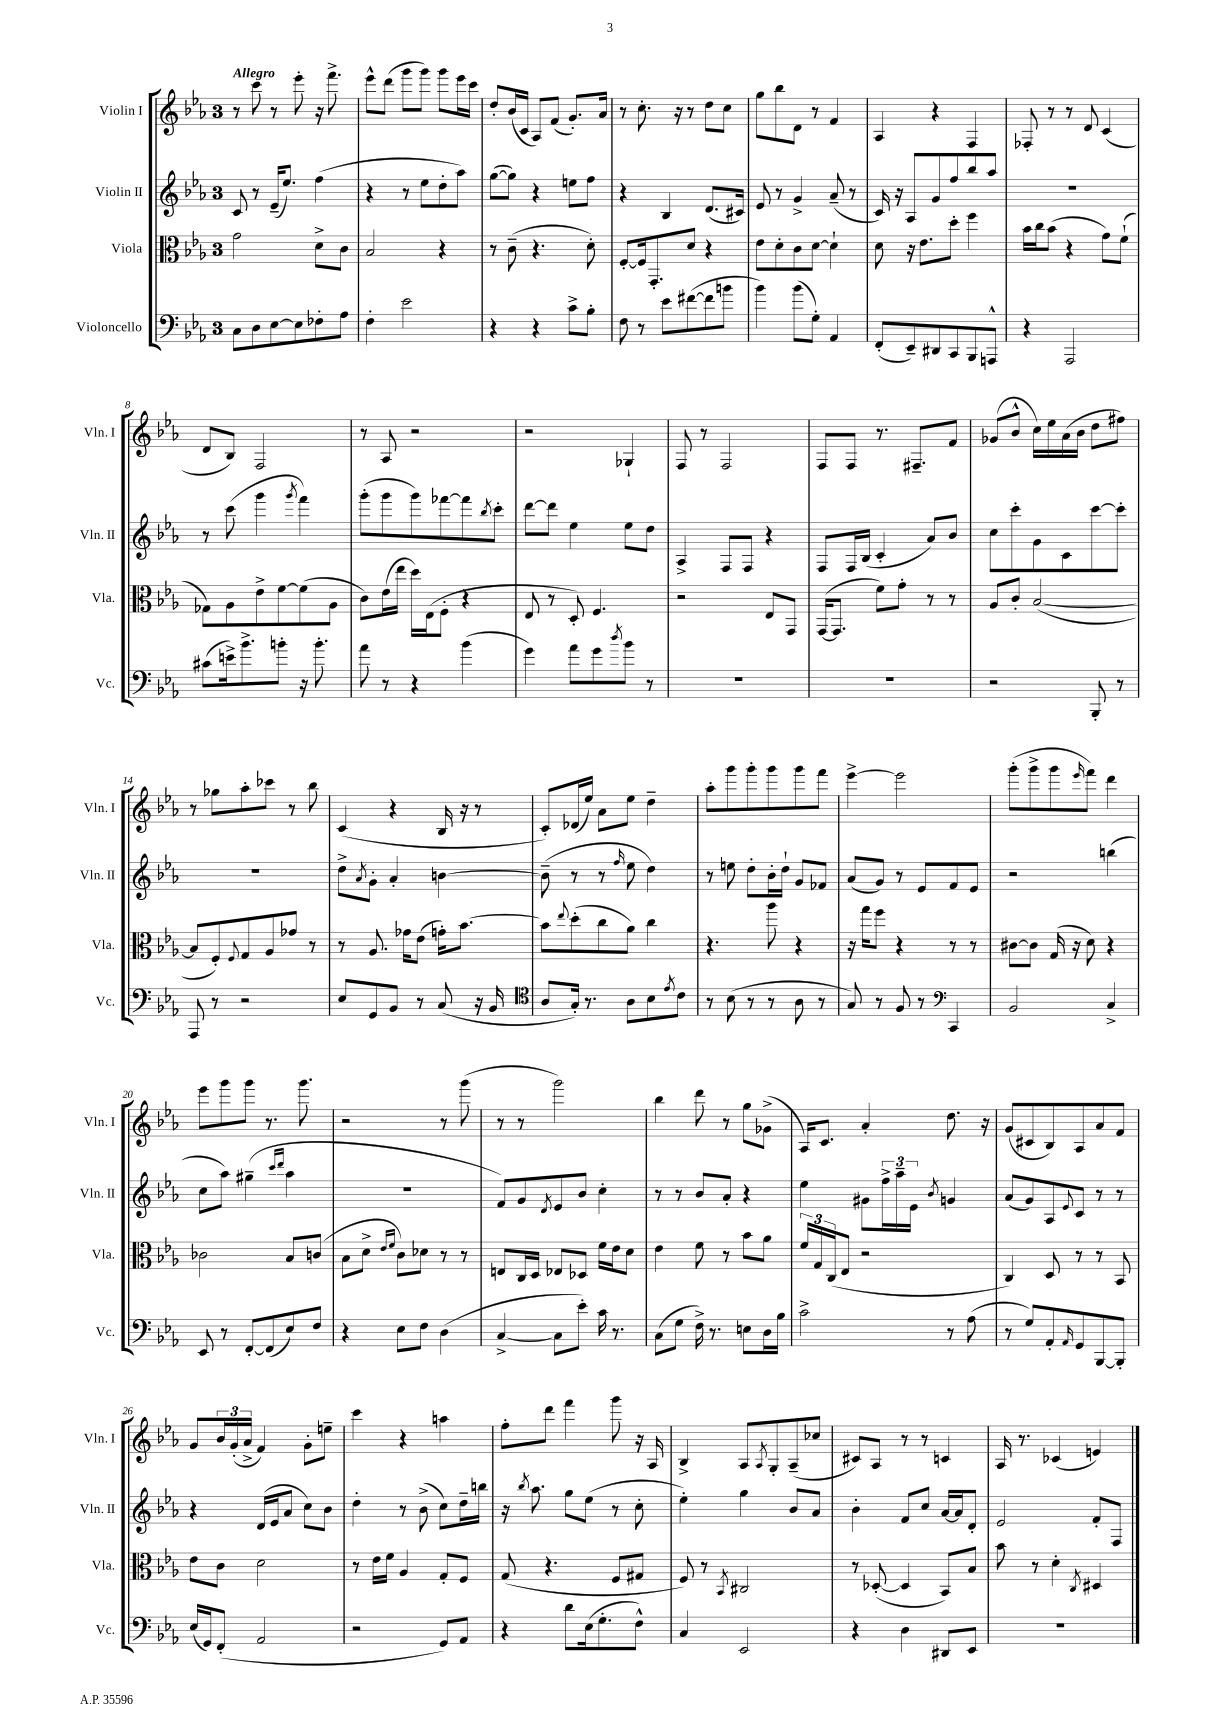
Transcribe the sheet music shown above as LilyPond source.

<<
\new StaffGroup <<
\new Staff = "s0" \with { instrumentName = "Violin I" shortInstrumentName = "Vln. I" } {
    \clef treble \key ees \major \once \override Staff.TimeSignature.style = #'single-digit \time 3/4 \tempo "Allegro"
    r8 c'''8 r8 ees'''8-. r16 f'''8.-> |
    ees'''8-^ d'''8( g'''8 g'''8) g'''8 ees'''16 c'''16 |
    d''8-. bes'16( c'16 aes8) f'8( g'8.-.) aes'16 |
    r8 c''8.-. r16 r8 d''8 c''8 |
    g''8 bes''8 d'8 r8 f'4 |
    aes4 r4 f4 |
    fes8-. r8 r8 d'8 c'4( |
    d'8 bes8) f2 |
    r8 aes8 r2 |
    r2 ges4-! |
    f8 r8 f2 |
    f8 f8 r8. fis8.-- f'8 |
    ges'8( bes'8-^ c''16) ees''16 aes'16( bes'16 d''8 fis''8) |
    r8 ges''8 aes''8-. ces'''8 r8 bes''8 |
    c'4( r4 bes16 r16 r8 |
    c'8-.) des'16( ees''16) aes'8 ees''8 d''4-- |
    aes''8-. g'''8 g'''8-. g'''8 g'''8 f'''8 |
    ees'''4~-> ees'''2 |
    g'''8-.( g'''8-> g'''8 \grace { ees'''16 } f'''8) d'''4 |
    ees'''8 g'''8 g'''8 r8. g'''8. |
    r2 r8 g'''8( |
    r8 r8 g'''2) |
    bes''4 d'''8 r8 g''8 ges'8->( |
    aes16) c'8. aes'4-. d''8. r16 |
    g'8( cis'8 bes8) aes8 aes'8 f'8 |
    g'8 \tuplet 3/2 { bes'16 g'16-.( aes'16-> } f'4) g'8-. e''8-- |
    c'''4 r4 a''4 |
    f''8-. d'''8 f'''4 g'''8 r16 aes16 |
    bes4-> aes8 \acciaccatura { aes8 } g8-. aes8--( ces''8 |
    cis'8) aes8 r8 r8 c'4 |
    aes16 r8. ces'4( e'4) \bar "|." |
}
\new Staff = "s1" \with { instrumentName = "Violin II" shortInstrumentName = "Vln. II" } {
    \clef treble \key ees \major \once \override Staff.TimeSignature.style = #'single-digit \time 3/4
    c'8 r8 ees'16--( ees''8.) f''4( |
    r4 r8 ees''8 d''8-. aes''8) |
    g''8~( g''8) r4 e''8 f''8 |
    r4 bes4 d'8.( cis'16) |
    ees'8 r8 g'4-> aes'8--( r8 |
    c'16) r16 aes8 g'8 f''8 bes''8 aes''8 |
    R2. |
    r8 c'''8( g'''4 \acciaccatura { g'''8 } f'''4) |
    g'''8-.( g'''8 g'''8) fes'''8~ fes'''8 \acciaccatura { bes''8 } c'''8-. |
    d'''8~ d'''8 ees''4 ees''8 d''8 |
    aes4-> f8 f8 r4 |
    f8 f16 bes16( c'4-. aes'8) bes'8 |
    c''8 c'''8-. g'8 c'8 c'''8~ c'''8-. |
    R2. |
    d''8-> \acciaccatura { aes'8 } g'8-. aes'4-. b'4~ |
    b'8--( r8 r8 \grace { f''16 } ees''8 d''4) |
    r8 e''8 d''8-. bes'16-. d''16-! g'8 fes'8 |
    aes'8( g'8) r8 ees'8 f'8 ees'8 |
    r2 b''4( |
    c''8 aes''8) gis''4--( \grace { c'''16 d'''16 } aes''4 |
    R2. |
    f'8) g'8 \acciaccatura { d'8 } ees'8 bes'8 c''4-. |
    r8 r8 bes'8 aes'8-. r4 |
    ees''4 gis'8 \tuplet 3/2 { f''16-> aes''16-- ees'16 } \acciaccatura { bes'8 } g'4 |
    aes'8( g'8) aes8 \appoggiatura { ees'8 } c'8 r8 r8 |
    r4 d'16( ees'16 aes'8 c''8) bes'8 |
    d''4-. r8 bes'8->( c''8) d''16-- b''16 |
    r16 \acciaccatura { bes''8 } aes''8. g''8 ees''8( r8 c''8-. |
    ees''4-.) g''4 bes'8 aes'8 |
    bes'4-. f'8 c''8 aes'16~ aes'16 d'8-. |
    ees'2 f'8-. f8 \bar "|." |
}
\new Staff = "s2" \with { instrumentName = "Viola" shortInstrumentName = "Vla." } {
    \clef alto \key ees \major \once \override Staff.TimeSignature.style = #'single-digit \time 3/4
    g'2 d'8-> c'8 |
    bes2 r4 |
    r8 c'8--( r4. d'8-.) |
    f8~-. f16 g,8.-. d'8 r4 |
    ees'8 d'8-. c'8 d'8~ d'4-! |
    d'8 r16 ees'8. d''8-. f''4 |
    bes'16 c''16 bes'8( r4 g'8) f'8-!( |
    ges8) aes8 ees'8-> f'8~ f'8( aes8 |
    c'8) ees'16( ees''16 d''16) ees16( f8-. r4 |
    ees8 r8 d8-.) f4. |
    r2 ees8 g,8 |
    g,16~( g,8. f'8) g'8-. r8 r8 |
    aes8 c'8-. bes2~( |
    bes8 f8-.) \appoggiatura { f8 } g8 aes8 ges'8 r8 |
    r8 aes8. ges'16 ees'8( g'16-.) bes'8.~ |
    bes'8 \appoggiatura { ees''8 } d''8-.( c''8 aes'8) c''4 |
    r4. aes''8 r4 |
    r16 g''16 f''8 r4 r8 r8 |
    cis'8~ cis'8 g16( r16 d'8) r4 |
    ces'2 bes8 c'8( |
    bes8 d'8-> \grace { ees'16 f'16 } c'8) des'8 r8 r8 |
    e8 c16 d16 ees8 des8 f'16 ees'16 d'8 |
    ees'4 f'8 r8 bes'8 aes'8 |
    \tuplet 3/2 { f'16 g16 c16( } ees8 r2 |
    c4) d8 r8 r8 bes,8 |
    ees'8 c'8 d'2 |
    r8 ees'16 f'16 aes4 g8-. f8 |
    g8( r4. f8 gis8 |
    f8) r8 \acciaccatura { bes,8 } cis2 |
    r8 des8~-.( des4 bes,8) bes8 |
    bes'8 r8 d'4-. \acciaccatura { c8 } dis4 \bar "|." |
}
\new Staff = "s3" \with { instrumentName = "Violoncello" shortInstrumentName = "Vc." } {
    \clef bass \key ees \major \once \override Staff.TimeSignature.style = #'single-digit \time 3/4
    c8 d8 ees8~ ees8 fes8-. aes8 |
    f4-. ees'2 |
    r4 r4 c'8-> bes8-. |
    f8 r8 ees'8 fis'8~( fis'8 b'8 |
    bes'4) bes'8( g8-.) aes,4 |
    f,8-.( ees,8--) dis,8 c,8 bes,,8 a,,8-^ |
    r4 aes,,2 |
    cis'8( e'16->) bes'8.-> b'8-. r16 b'8.-. |
    aes'8 r8 r4 bes'4( |
    g'4) aes'8 g'8 \acciaccatura { d''8 } bes'8 r8 |
    R2. |
    R2. |
    r2 bes,,8-. r8 |
    aes,,8 r8 r2 |
    ees8 g,8 bes,8 r8 c8( r16 bes,16 |
    \clef tenor aes8 g16-.) r8. aes8 bes8 \acciaccatura { ees'8 } c'8 |
    r8 bes8( r8 r8 aes8 r8 |
    g8) r8 f8 r8 \clef bass c,4 |
    bes,2 c4-> |
    ees,8 r8 f,8~-. f,8( ees8) f8 |
    r4 ees8 f8 d4( |
    c4~-> c8 ees'8-.) c'16 r8. |
    c8( g8 f16->) r8. e8 d16 bes16 |
    c'2-> r8 aes8( |
    r8 g8) aes,8-. \grace { aes,16 } g,8 bes,,8~ bes,,8-. |
    ees16( g,16) f,8-.( aes,2 |
    r2 g,8) aes,8 |
    r4 d'8 ees16( g8.-. f8-^) |
    c4 ees,2 |
    r4 d4 dis,8 ees,8 |
    R2. \bar "|." |
}
>>
>>
